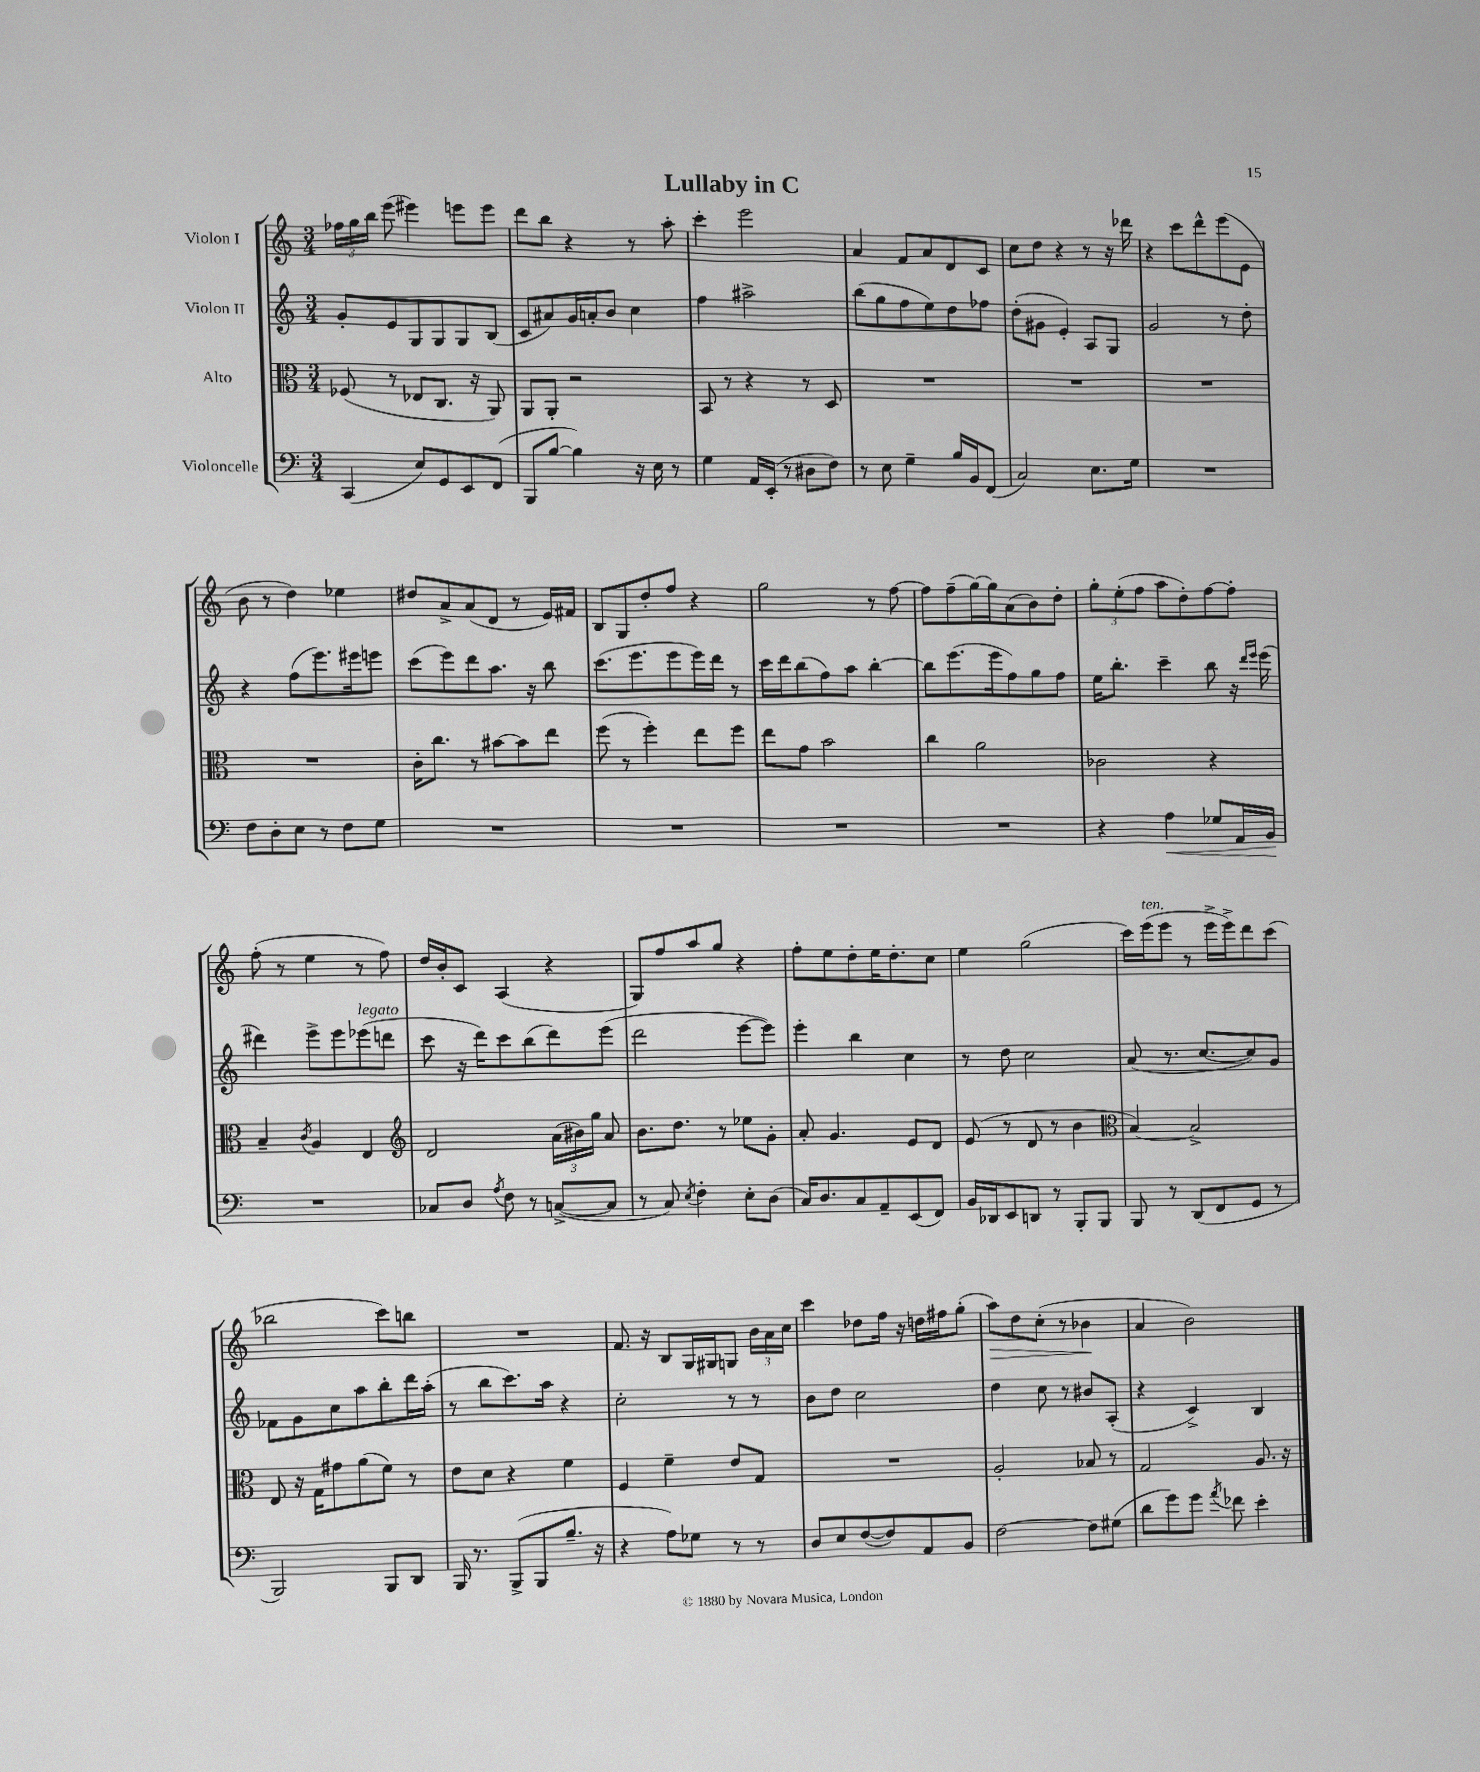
\header { title = "Lullaby in C" }
<<
\new StaffGroup <<
\new Staff = "s0" \with { instrumentName = "Violon I" } {
    \clef treble \key c \major \numericTimeSignature \time 3/4
    \autoBeamOff \tuplet 3/2 { fes''16[ g''16 b''16] } e'''8( eis'''4) e'''8[ e'''8] |
    d'''8[ b''8] r4 r8 a''8-. |
    c'''4-. e'''2 |
    a'4 f'8[ a'8 d'8 c'8] |
    c''8[ d''8] r4 r8 r16 des'''16 |
    r4 c'''8[ d'''8-^ e'''8( e'8] |
    b'8 r8 d''4) ees''4 |
    dis''8[ a'8-> a'8( d'8] r8 e'16[) fis'16] |
    b8[ g8 d''8-. f''8] r4 |
    g''2 r8 f''8~ |
    f''8[ f''8--( g''16~) g''16 a'8( b'8) d''8]-. |
    \tuplet 3/2 { g''8[-. e''8-.( f''8] } a''8[ d''8-.) f''8~ f''8]-. |
    f''8-.( r8 e''4 r8 f''8) |
    d''16[ b'16-. c'8] a4( r4 |
    g8[) f''8 a''8 g''8] r4 |
    f''8[-. e''8 d''8-. e''16 d''8.-. c''8] |
    e''4 g''2( |
    c'''16[) e'''16^\markup { \italic "ten." }( e'''8] r8 e'''16[-> e'''16->) d'''8 c'''8]( |
    bes''2 c'''8[) b''8] |
    R2. |
    f'8. r16 b8[ g16 gis16 g8] \tuplet 3/2 { b'16[ a'16 c''16] } |
    c'''4 des''8[ f''16] r16 d''16[ fis''16 g''8]-.( |
    a''8[\>) d''8 c''8]-.( r8 bes'4\! |
    a'4 b'2) \bar "|." |
}
\new Staff = "s1" \with { instrumentName = "Violon II" } {
    \clef treble \key c \major \numericTimeSignature \time 3/4
    \autoBeamOff g'8[-. e'8 g8 g8 g8 b8]( |
    c'8[ ais'8) g'16 a'16-. b'8] c''4 |
    f''4 ais''2-> |
    b''8[( g''8 f''8 e''8) d''8 fes''8] |
    d''8[-.( gis'8] e'4-.) a8[ g8] |
    g'2 r8 d''8-. |
    r4 f''8[( e'''8.) eis'''16 e'''8] |
    c'''8[( e'''8) d'''8 a''8.] r16 b''8 |
    c'''8.[( e'''8. e'''8 e'''16) d'''16] r8 |
    c'''16[ d'''16 b''8( f''8) a''8] b''4~-. |
    b''8[ e'''8.( e'''16 f''8) g''8 f''8] |
    e''16[ b''8.]-. c'''4-- b''8 r16 \grace { d'''16[ e'''16] } e'''16( |
    dis'''4) e'''8[-> e'''8 ees'''8^\markup { \italic "legato" }( d'''8] |
    c'''8 r16 d'''16[) c'''8 b''8( d'''8) e'''8]( |
    d'''2 e'''8[~ e'''8]) |
    e'''4-. b''4 c''4 |
    r8 d''8 c''2 |
    a'8( r8. c''8.[~ c''8) g'8] |
    fes'8[ g'8 c''8 a''8 b''8-. d'''16 a''16]-.( |
    r8 b''8[ c'''8.) a''16] r4 |
    c''2-. r8 r8 |
    b'8[ d''8] c''2 |
    d''4 c''8 r8 bis'8[ a8]-.( |
    r4 c'4->) b4 \bar "|." |
}
\new Staff = "s2" \with { instrumentName = "Alto" } {
    \clef alto \key c \major \numericTimeSignature \time 3/4
    \autoBeamOff fes8( r8 ees8[ c8.] r16 a,8) |
    a,8[ a,8]-. r2 |
    b,8 r8 r4 r8 d8 |
    R2. |
    R2. |
    R2. |
    R2. |
    c'16[-. c''8.] r8 bis'8[~ bis'8 e''8] |
    f''8( r8 f''4-.) e''8[ f''8] |
    e''8[ g'8] b'2 |
    c''4 a'2 |
    ces'2 r4 |
    b4-- \acciaccatura { c'8 } a4 e4 |
    \clef treble d'2 \tuplet 3/2 { a'16[( bis'16) g''16] } a'8 |
    b'8.[ d''8.] r8 ees''8[ g'8]-. |
    a'8-. g'4. e'8[ d'8] |
    e'8( r8 d'8 r8 b'4 |
    \clef alto b4~) b2-> |
    e8 r16 g16[ gis'8 a'8( f'8]) r8 |
    e'8[ d'8] r4 f'4 |
    f4 f'4-- e'8[ g8] |
    R2. |
    a2-. bes8 r8 |
    g2 a8. r16 \bar "|." |
}
\new Staff = "s3" \with { instrumentName = "Violoncelle" } {
    \clef bass \key c \major \numericTimeSignature \time 3/4
    \autoBeamOff c,4( e8[) g,8 e,8 f,8]( |
    b,,8[ b8]~ b4) r16 e16 r8 |
    g4 a,16[ e,16]-.( r8 dis8[ f8]) |
    r8 e8 g4-- b16[ b,16 f,8]( |
    c2) e8.[ g16] |
    R2. |
    f8[ d8-. e8] r8 f8[ g8] |
    R2. |
    R2. |
    R2. |
    R2. |
    r4 a4\< ges8[ a,16 b,16]\! |
    R2. |
    ces8[ d8] \acciaccatura { a8 } f8 r8 c8[~->( c8] |
    r8 c8) \acciaccatura { e8 } f4-. e8[-. d8]( |
    c16[) d8. c8 a,8-- e,8( f,8]) |
    b,16[ des,16 e,8 d,8] r8 b,,8[-. b,,8] |
    b,,8 r8 d,8[( f,8 g,8] r8 |
    b,,2) b,,8[ d,8] |
    b,,16 r8. b,,8[->( b,,8 b8.]-- r16 |
    r4 a8[) ges8] r8 r8 |
    d8[ e8 f8~( f8) a,8 b,8] |
    f2~ f8[ gis8]( |
    d'8[ g'8) g'8] \acciaccatura { a'8 } fes'8 e'4-. \bar "|." |
}
>>
>>
\layout { \context { \Score \remove "Bar_number_engraver" } }
